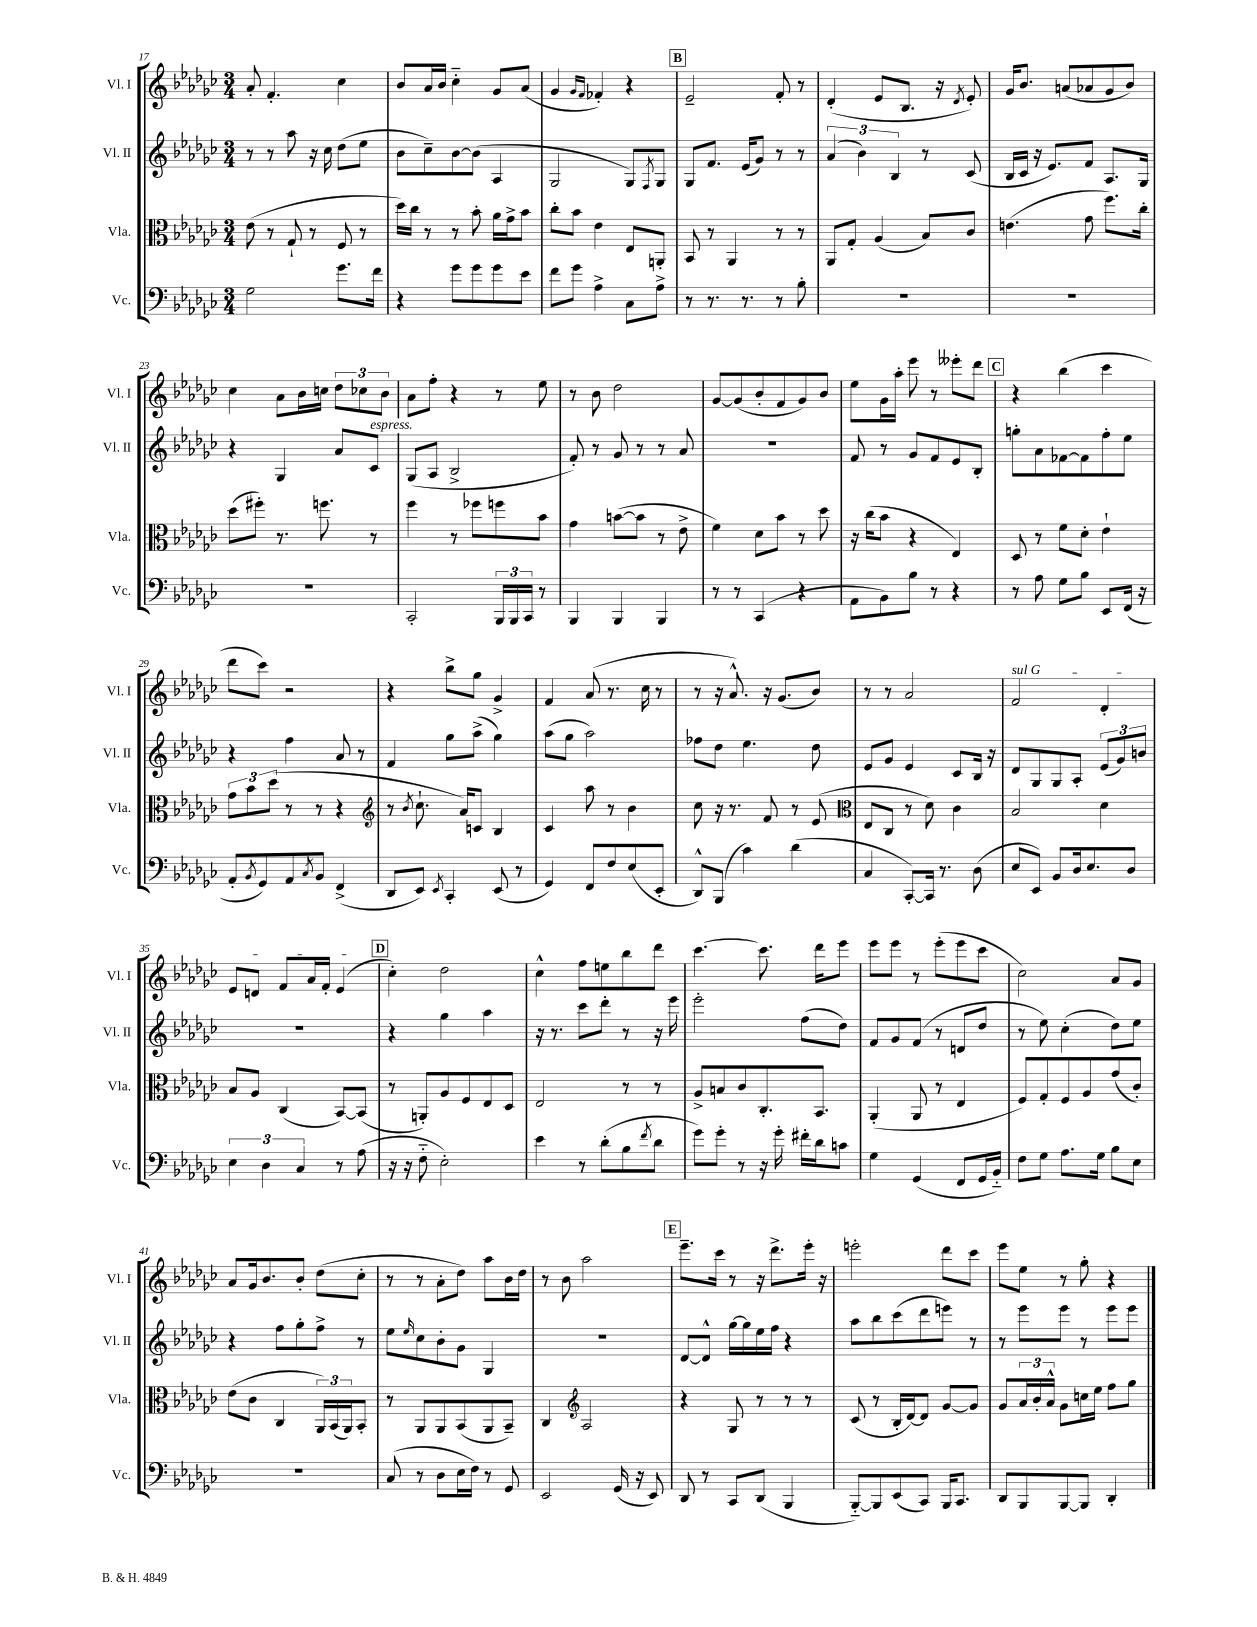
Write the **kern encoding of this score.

**kern	**kern	**kern	**kern
*part4	*part3	*part2	*part1
*staff4	*staff3	*staff2	*staff1
*I"Vc.	*I"Vla.	*I"Vl. II	*I"Vl. I
*I'Vc.	*I'Vla.	*I'Vl. II	*I'Vl. I
*clefF4	*clefC3	*clefG2	*clefG2
*k[b-e-a-d-g-c-]	*k[b-e-a-d-g-c-]	*k[b-e-a-d-g-c-]	*k[b-e-a-d-g-c-]
*M3/4	*M3/4	*M3/4	*M3/4
=17	=17	=17	=17
2G-\	(8e-\	8r	8a-'/
.	8r	8r	4.f'/
.	8G-`/	8aa-\	.
.	8r	16r	.
.	.	16cc-\	.
8.g-\L	8F/	(8dd-\L	4cc-\
.	8r	8ee-\J	.
16f\Jk	.	.	.
=18	=18	=18	=18
4r	16dd-\LL)	8b-\L	8b-/L
.	16cc-\JJ	.	.
.	8r	8cc-~\)	16a-/L
.	.	.	16b-/JJ
8g-\L	8r	[8b-\	4cc-\
8g-\	8b-'\	(8b-\J]	.
8g-\	16a-\LL	4A-/	8g-/L
.	16g-^\J	.	.
8e-\J	8b-\J	.	(8a-/J
=19	=19	=19	=19
8f\L	8cc-'\L	2G-/	4g-/
8g-\J	8b-\J	.	.
.	.	.	16qqg-/LL
.	.	.	16qqf/JJ
4A-^\	4e-\	.	4f-X'/)
8C-\L	8E-/L	8G-/L)	4r
.	.	8qF/	.
8A-^\J	8AAn'/J	8G-/J	.
!!LO:REH:place=s1:t=B
=20	=20	=20	=20
8r	8BB-/	8G-/L	2e-~/
8.r	8r	8.f/J	.
.	4AA-/	.	.
8.r	.	(16e-/KL	.
.	.	8g-/J)	.
8r	8r	8r	8f'/
8B-'\	8r	8r	8r
=21	=21	=21	=21
2.r	8AA-/L	(6a-/	(4d-'/
.	8G-'/J	.	.
.	.	6b-\)	.
.	(4A-/	.	8e-/L
.	.	6B-/	.
.	.	.	8.B-/J
.	8B-/L)	8r	.
.	.	.	16r
.	.	.	8qd-/
.	8c-/J	(8c-/	8e-'/)
=22	=22	=22	=22
2.r	(4.en\	16B-/LL	16g-/KL
.	.	16c-/JJ	8.b-/J
.	.	16r	.
.	.	8.e-/L)	.
.	.	.	(8an/L
.	8g-\	8f/J	8a-X/
.	8.ff\L)	8.A-/L	8g-/
.	.	.	8b-/J)
.	16cc-'\Jk	16G-/Jk	.
!!LO:LB:g=z
=23	=23	=23	=23
2.r	(8dd-\L	4r	4cc-\
.	8ff#X'\J)	.	.
.	8.r	4G-/	8a-\L
.	.	.	16b-\L
.	8.ffn\	.	16ccn\JJ
.	.	8a-/L	12dd-\L
.	.	.	12cc-X\
!	!	!LO:TX:a:i:t=espress.	!
.	8r	8c-/J	.
.	.	.	12b-\J
=24	=24	=24	=24
2CC-'/	4ff\	(8G-/L	8a-\L
.	.	8A-/J	8ff'\J
.	8r	2B-^/	4r
.	8ff-X\L	.	.
24BBB-/LL	8ffn\	.	8r
24BBB-/	.	.	.
24CC-/JJ	.	.	.
8r	8b-\J	.	8ee-\
=25	=25	=25	=25
4BBB-/	4g-\	8f'/)	8r
.	.	8r	8b-\
4BBB-/	([8bn\L	8g-/	2dd-\
.	8b\J]	8r	.
4BBB-/	8r	8r	.
.	8e-^\	8a-/	.
=26	=26	=26	=26
8r	4f\)	2.r	[8g-/L
8r	.	.	(8g-/]
(4CC-/	8d-\L	.	8b-'/
.	8b-\J	.	8f/
4r	8r	.	8g-/)
.	8dd-\	.	8b-/J
=27	=27	=27	=27
8AA-\L	16r	8f/	8ee-\L
.	(16cc-\KL	.	.
8BB-\)	8b-\J	8r	16g-\L
.	.	.	16aa-'\JJ
8B-\J	4r	8g-/L	8eee-\
8r	.	8f/	8r
4r	4E-/)	8e-/	8eee--X'\L
.	.	8B-'/J	8ddd-\J
!!LO:REH:place=s1:t=C
=28	=28	=28	=28
8r	8D-/	8ggn'\L	4r
8A-\	8r	8a-\	.
8G-\L	8f\L	[8f-X\	(4bb-\
8B-\J	8d-'\J	8f-\]	.
8EE-/L	4e-`\	8ff'\	4ccc-\
(16FF/Jk	.	8ee-\J	.
16r	.	.	.
!!LO:LB:g=z
=29	=29	=29	=29
8AA-'/L	12g-\L	4r	8ddd-\L
.	12b-\	.	.
8qBB-/	.	.	.
8GG-/)	.	.	8ccc-\J)
.	(12dd-\J	.	.
8AA-/	8r	4ff\	2r
8qC-/	.	.	.
8BB-/J	8r	.	.
(4FF^/	4r	8a-/	.
.	.	8r	.
=30	=30	=30	=30
*	*clefG2	*	*
8DD-/L	8r	4f/	4r
.	8qb-/	.	.
8EE-/J)	8.cc-`\	.	.
8qEE-/	.	.	.
4CC-'/	.	8gg-\L	8bb-^\L
.	16a-/KL)	.	.
.	8cn/J	(8aa-^\J	8gg-\J
(8EE-/	4B-/	4gg-\)	4g-^/
8r	.	.	.
=31	=31	=31	=31
4GG-/)	4c-/	(8aa-\L	4f/
.	.	8gg-\J	.
8FF/L	8aa-\	2aa-\)	(8a-/
8F/	8r	.	8.r
(8E-/	4b-\	.	.
.	.	.	16cc-\
8EE-'/J	.	.	8r
=32	=32	=32	=32
8DD-^^/L)	8cc-\	8ff-X\L	8r
(8BBB-/J	16r	8dd-\J	16r
.	8.r	.	8.a-^^/)
4c-\)	.	4.ee-\	.
.	8f/	.	16r
.	.	.	(8.g-/L
(4d-\	8r	.	.
.	(8e-/	8dd-\	8b-/J)
=33	=33	=33	=33
*	*clefC3	*	*
4C-/	8E-/L	8e-/L	8r
.	8C-/J	8g-/J	8r
[8CC-'/L)	8r	4e-/	2a-/
16CC-/Jk]	8d-\)	.	.
8.r	.	.	.
.	4c-\	8c-/L	.
(8D-\	.	16B-/Jk	.
.	.	16r	.
=34	=34	=34	=34
!	!	!	!LO:TX:a:i:t=sul G
8E-/L	2B-/	8d-/L	2f/
8EE-/J)	.	8G-/	.
8BB-/L	.	8G-/	.
16D-/k	.	8A-'/J	.
8.E-/	.	.	.
.	4d-\	(12e-/L	4d-'/
.	.	12g-/)	.
8D-/J	.	.	.
.	.	12bn/J	.
!!LO:LB:g=z
=35	=35	=35	=35
6E-\	8B-/L	2.r	8e-/L
.	8A-/J	.	8dn/J
6D-\	.	.	.
.	(4C-/	.	8f/L
6C-/	.	.	.
.	.	.	16a-/L
.	.	.	16f'/JJ
8r	[8BB-/L)	.	(4e-/
(8A-\	(8BB-/J]	.	.
!!LO:REH:place=s1:t=D
=36	=36	=36	=36
16r	8r	4r	4cc-'\)
16r	.	.	.
8F\	8AAn'/L)	.	.
2E-'\)	8A-/	4gg-\	2dd-\
.	8F/	.	.
.	8E-/	4aa-\	.
.	8D-/J	.	.
=37	=37	=37	=37
4e-\	2E-/	16r	4cc-^^\
.	.	8.r	.
8r	.	8ccc-\L	8ff\L
(8d-'\L	.	8ddd-'\J	8een\
8B-\	8r	8r	8bb-\
8qf/	.	.	.
8d-\J	8r	16r	8ddd-\J
.	.	16eee-\	.
=38	=38	=38	=38
8g-\L)	8A-^/L	2eee-'\	[4.ccc-\
8g-'\J	8Bn/	.	.
8r	8c-/	.	.
16r	8.C-'/	.	8.ccc-\]
16g-'\	.	.	.
16f#X'\LL	.	(8ff\L	.
16d-\J	8.BB-/J	.	16ddd-\KL
8cn\J	.	8dd-\J)	8eee-\J
=39	=39	=39	=39
4G-\	(4AA-'/	8f/L	8eee-\L
.	.	8g-/	8eee-\J
(4GG-/	8AA-/	(8f/J	8r
.	8r	8r	(8eee-'\L
8FF/L	4E-/	8dn/L	8eee-\
16GG-/L	.	8dd-/J	8ccc-\J
16BB-/JJ)	.	.	.
=40	=40	=40	=40
8F\L	8F/L)	8r	2cc-\)
8G-\J	8G-'/	8ee-\)	.
8.A-\L	8F/	(4cc-'\	.
.	8A-/	.	.
16G-\Jk	.	.	.
8B-\L	(8g-/	8dd-\L)	8a-/L
8E-\J	8c-'/J)	8ee-\J	8g-/J
!!LO:LB:g=z
=41	=41	=41	=41
2.r	(8e-\L	4r	8a-/L
.	8c-\J	.	16g-/k
.	.	.	8.b-/
.	4C-/	8ff\L	.
.	.	8gg-'\	8b-'/J
.	24AA-/LL)	8ff^\J	(8dd-\L
.	(24BB-/	.	.
.	24AA-/J)	.	.
.	8BB-'/J	8r	8cc-'\J
=42	=42	=42	=42
(8C-/	8r	8ee-\L	8r
.	.	16qqee-/	.
8r	8AA-/L	8cc-\	8r
8D-\L	8AA-/	8b-'\	8a-'\L
16E-\L	(8BB-/	8g-\J	8dd-\J)
16F\JJ)	.	.	.
8r	8AA-/	4G-/	8aa-\L
8GG-/	8BB-~/J)	.	16b-\L
.	.	.	16dd-\JJ
=43	=43	=43	=43
2EE-/	4C-/	2.r	8r
.	.	.	8b-\
*	*clefG2	*	*
.	2A-/	.	2aa-\
(16GG-/	.	.	.
16r	.	.	.
8EE-/)	.	.	.
!!LO:REH:place=s1:t=E
=44	=44	=44	=44
8DD-/	4r	[8d-/L	8.eee-~\L
8r	.	8d-^^/J]	.
.	.	.	16ccc-\Jk
8CC-/L	8G-/	[16gg-\LL	8r
.	.	16gg-\]	.
(8DD-/J	8r	16ee-\	16r
.	.	16ff\JJ	8.ddd-^\L
4BBB-/	8r	4r	.
.	8r	.	16eee-'\Jk
.	.	.	16r
=45	=45	=45	=45
[8BBB-/L)	(8c-/	8aa-\L	2eeen'\
8BBB-/]	8r	8bb-\	.
(8EE-/	16B-'/LL	(8ccc-\	.
.	[16d-/J)	.	.
8CC-/J)	8d-/J]	8ddd-\	.
16BBB-/KL	[8g-/L	8eeen\J)	8ddd-\L
8.CC-/J	.	.	.
.	8g-/J]	8r	8ccc-\J
=46	=46	=46	=46
8DD-/L	8g-/L	8r	8eee-\L
8BBB-/	24a-/L	8eee-\L	8ee-\J
.	24b-'/	.	.
.	24a-^^/JJ	.	.
[8BBB-/	8g-\L	8eee-\J	8r
8BBB-/J]	16ccn\L	8r	8gg-'\
.	16ee-\JJ	.	.
4DD-'/	8ff\L	8eee-\L	4r
.	8gg-\J	8eee-\J	.
==	==	==	==
*-	*-	*-	*-
